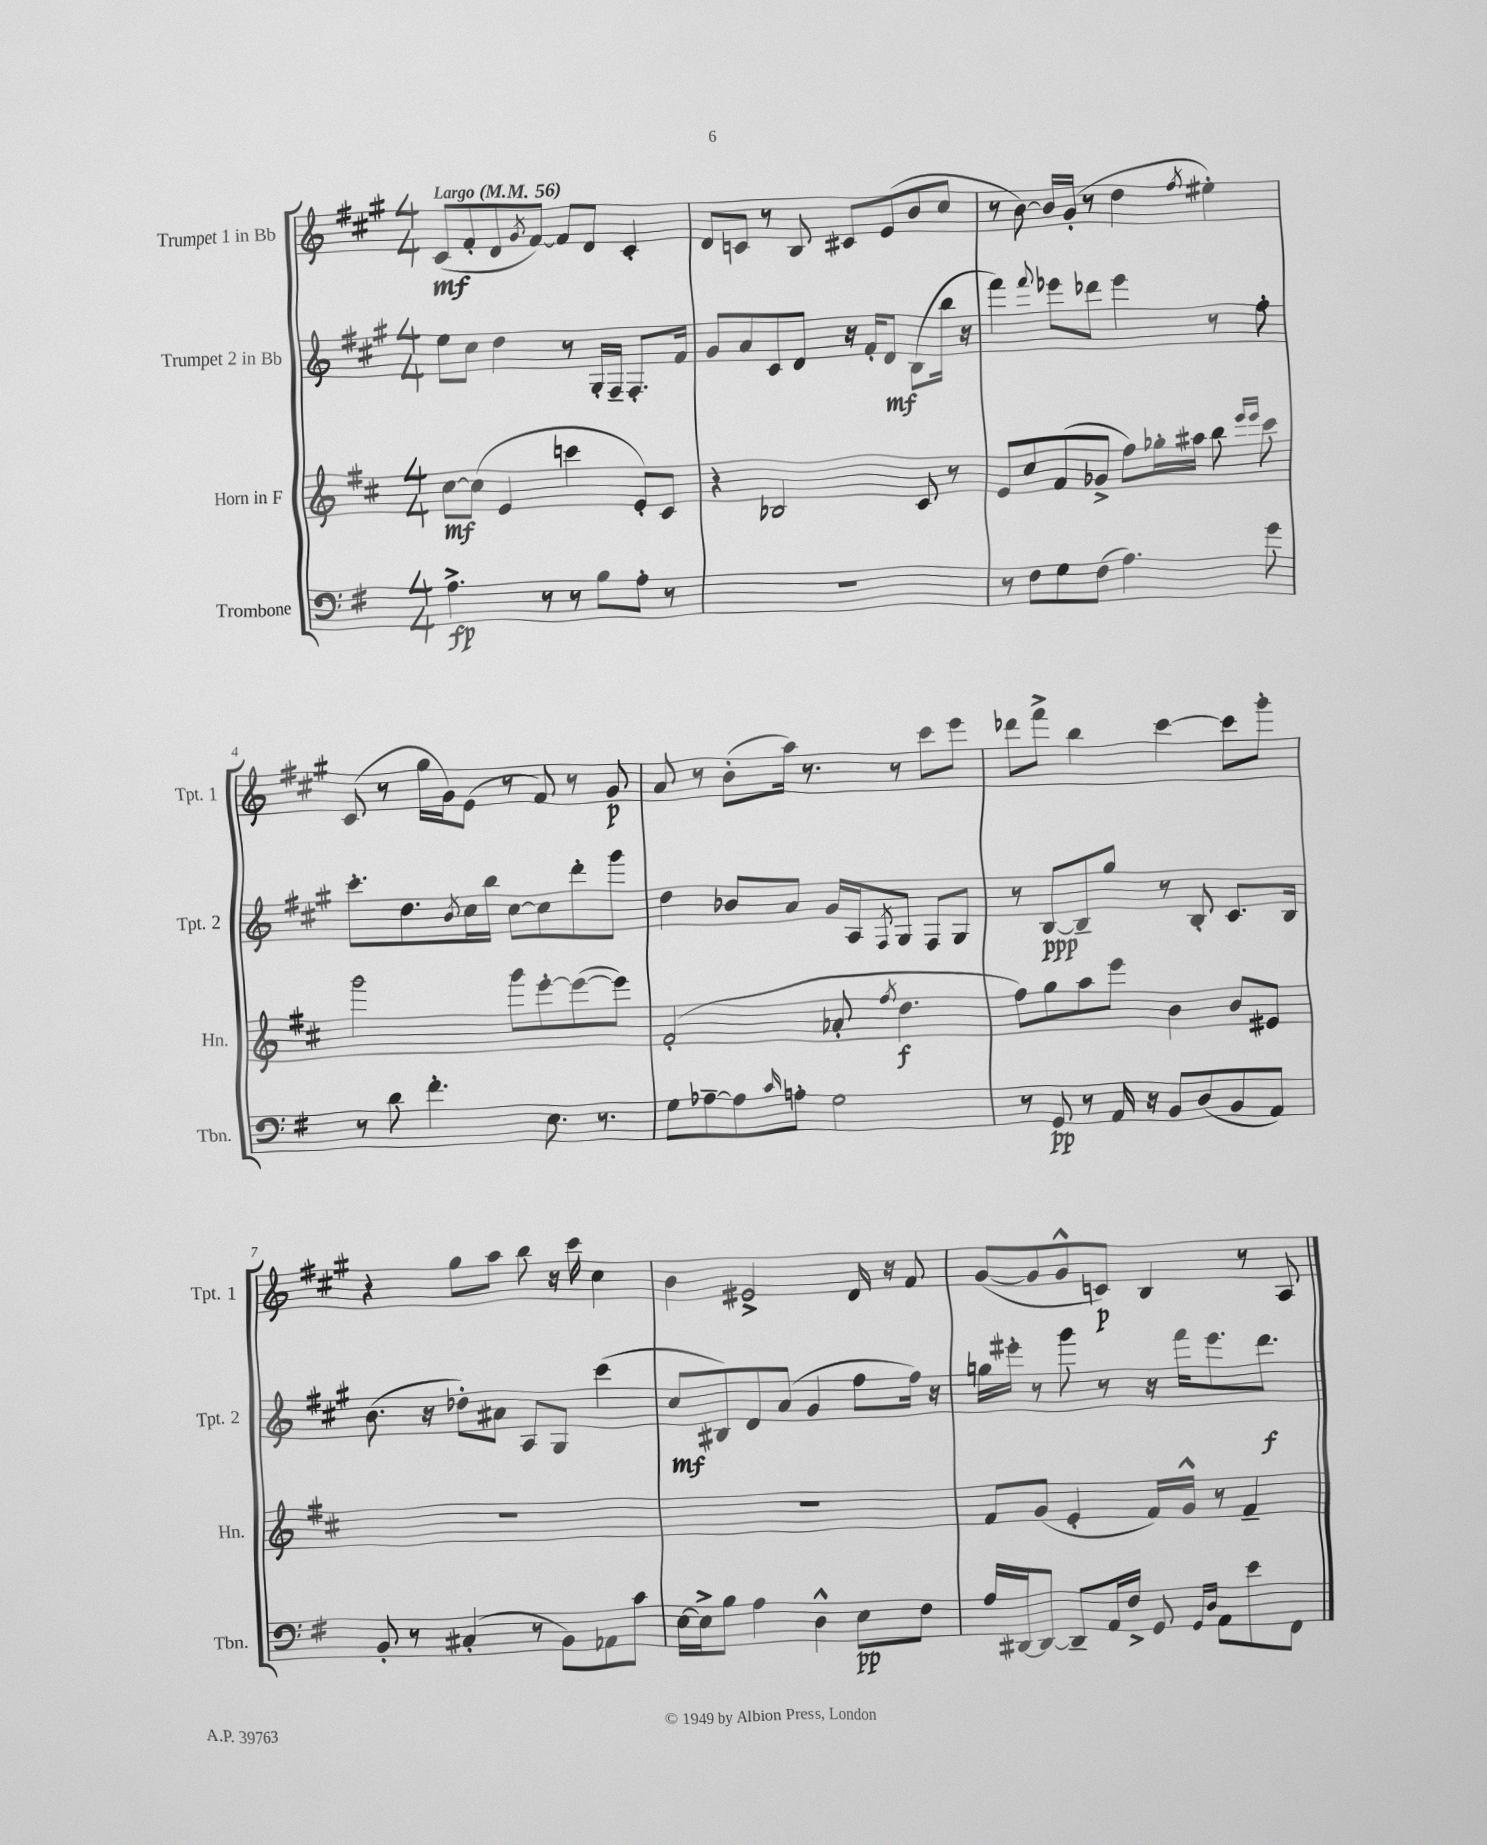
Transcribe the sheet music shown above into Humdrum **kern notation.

**kern	**kern	**kern	**kern
*staff4	*staff3	*staff2	*staff1
*clefF4	*clefG2	*clefG2	*clefG2
*k[f#]	*k[f#c#]	*k[f#c#g#]	*k[f#c#g#]
*M4/4	*M4/4	*M4/4	*M4/4
*MM56	*MM56	*MM56	*MM56
4.A^	[8cc#	8ee	(8c#
.	(8cc#]	8cc#	8f#'
.	4e	4dd	8d
.	.	.	8qg#
8r	.	.	[8f#)
8r	4ccc	8r	8f#]
8B	.	16G#'	8d
.	.	16F#~	.
8A'	8e')	8.F#'	4c#'
8r	8c#	.	.
.	.	16f#	.
=	=	=	=
1r	4r	8g#	8d
.	.	8a	8c
.	2B-	8c#	8r
.	.	8d	8B
.	.	16r	8c#
.	.	16f#'	.
.	.	8d	(8e
.	8c#	(8B	8b
.	8r	16bb	8cc#
.	.	16r	.
=	=	=	=
8r	8e	4fff#)	8r
8F#	8cc#	.	[8b)
.	.	8qqfff#	.
8G	(8f#	8eee-	16b]
.	.	.	(16g#'
(8F#	8g-^	8ddd-	8r
4.A)	8ff#)	4eee-	4dd
.	16gg-'	.	.
.	16aa#	.	.
.	.	.	8qff#
.	8bb	8r	4ee#')
.	16qqeee	.	.
.	16qqeee	.	.
8g	8ccc#	8ff#'	.
=	=	=	=
8r	2ggg	8.ccc#'	(8c#
8d	.	.	8r
.	.	8.dd	.
4.f#'	.	.	16gg#
.	.	.	16g#)
.	.	8qb	.
.	.	16cc#	(8e
.	.	16bb	.
.	8ggg	[8cc#	8r
8.E	[8eee'	8cc#]	8f#)
.	(8eee_	8ddd'	8r
8.r	.	.	.
.	8eee])	8ggg#	8g#
=	=	=	=
8G	(2f#'	4dd	8a
[8A-~	.	.	8r
8A-]	.	8b-	(8b'
16qqc	.	.	.
8A'	.	8a	16aa)
.	.	.	8.r
2G	8a-'	16g#	.
.	.	16A	.
.	8qff#	8qF#	.
.	4.dd	8G#	8r
.	.	8F#	8ccc#
.	.	8G#	8eee
=	=	=	=
8r	8ff#)	8r	8ddd-
8GG	8gg	[8B	8fff#^
8r	8aa	8B~]	4bb
16AA	8eee	8gg#	.
16r	.	.	.
8BB	4b	8r	[4ccc#
(8D	.	8B'	.
8BB	8b	8.c#	8ccc#]
8AA)	8e#	.	8ggg#'
.	.	16B	.
=	=	=	=
8BB'	1r	(8.b	4r
8r	.	.	.
.	.	16r	.
(4C#'	.	8dd-')	8gg#
.	.	8a#	8aa
8r	.	8A	8bb
8BB)	.	8G#	16r
.	.	.	16ccc#
8AA-	.	(4ccc#	4cc#
8c	.	.	.
=	=	=	=
[16E	1r	8cc#	4b
16E^]	.	.	.
8B	.	8B#)	.
4A	.	8d	2e#^
.	.	(8a	.
4D^^	.	4g#	.
8E	.	8ff#	16d
.	.	.	16r
8F#	.	16ff#)	8f#
.	.	16r	.
=	=	=	=
16A	8f#	16gg	([8g#
[16DD#	.	16eee#'	.
8DD#_	(8g	8r	8g#]
8DD#~]	4e'	8ggg#	8g#^^
16AA	.	8r	8c)
16F#^	.	.	.
8GG	16f#)	16r	4B
.	16g^^	16fff#	.
16qqGG	.	.	.
16qqD	.	.	.
8AA	8r	8.eee#	.
8e	4f#~	.	8r
.	.	8.ddd	.
8FF#	.	.	8A
==	==	==	==
*-	*-	*-	*-
